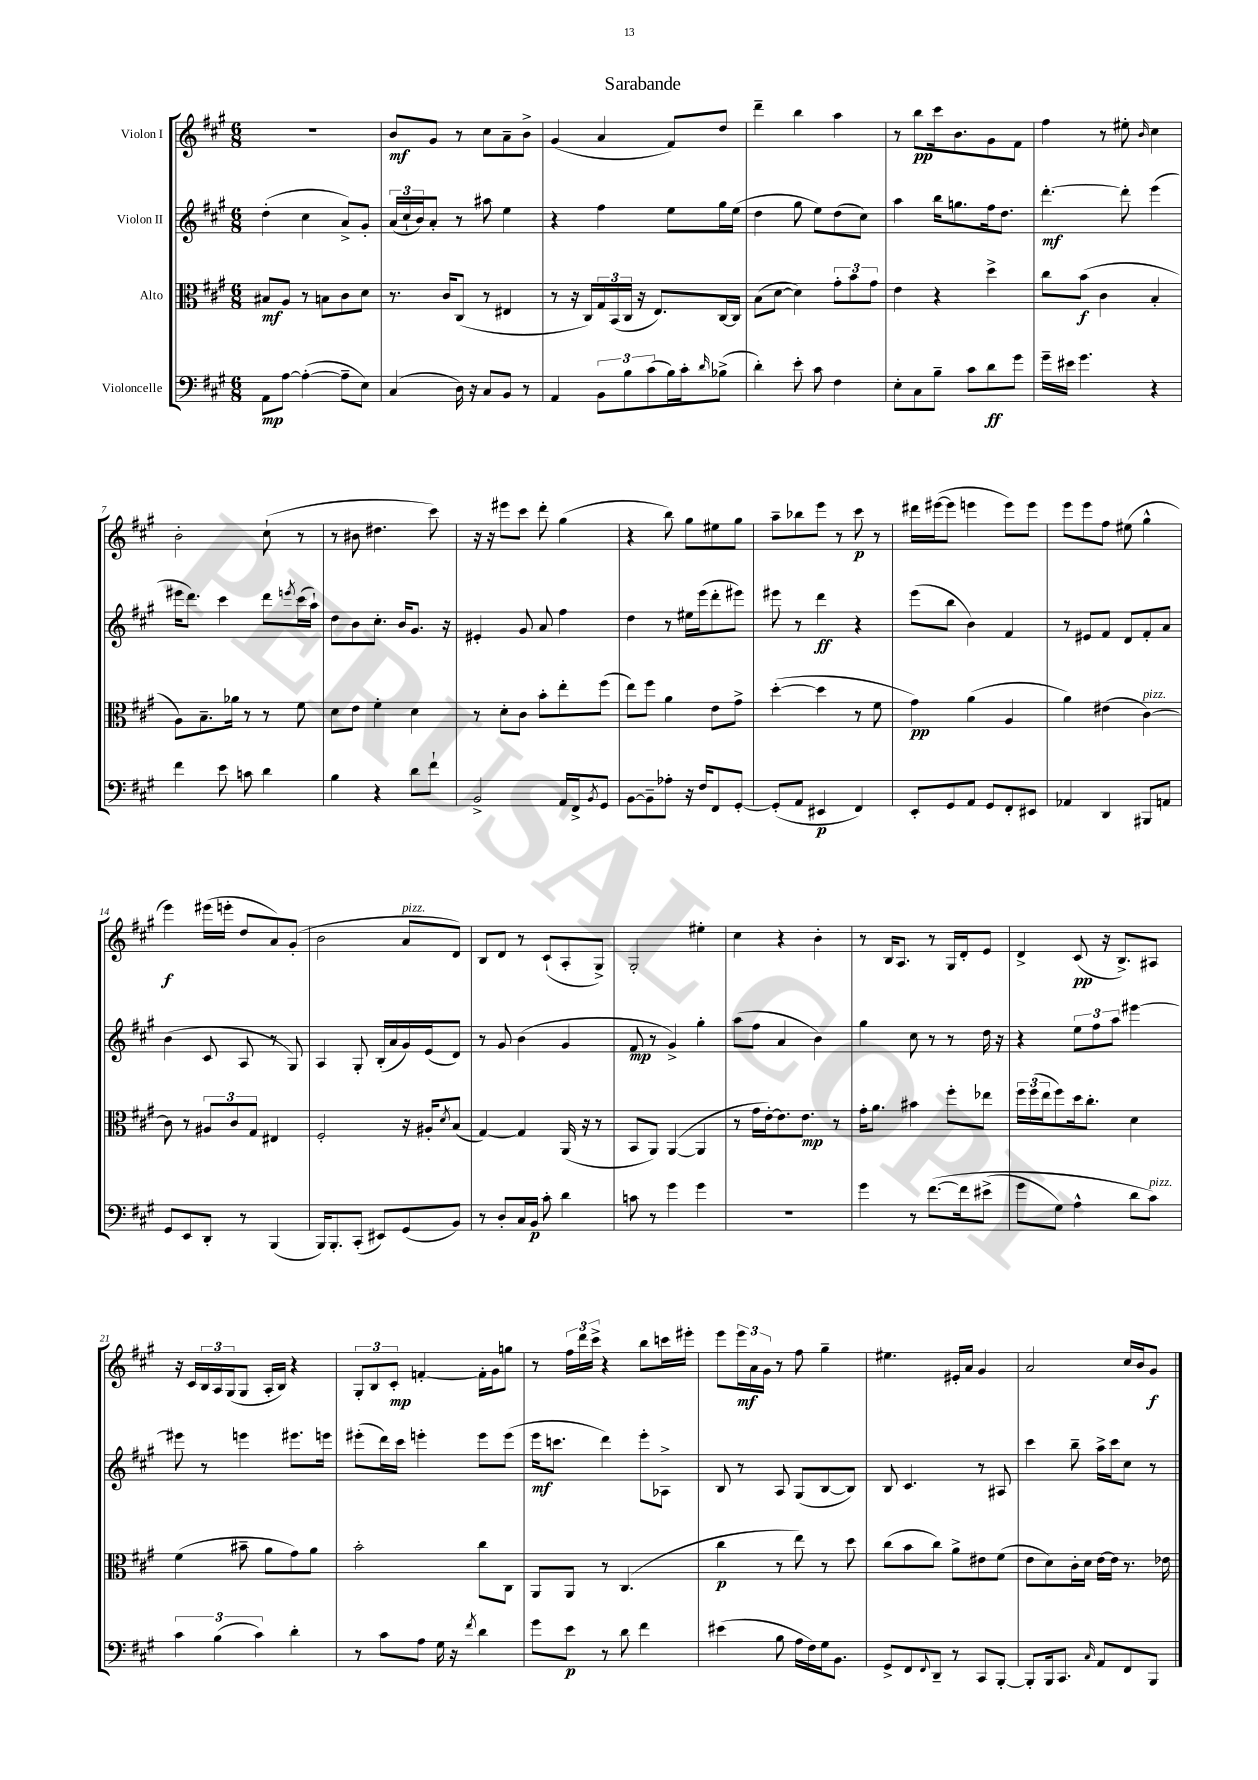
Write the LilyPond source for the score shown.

\header { title = "Sarabande" }
<<
\new StaffGroup <<
\new Staff = "s0" \with { instrumentName = "Violon I" } {
    \clef treble \key a \major \numericTimeSignature \time 6/8
    R2. |
    b'8\mf gis'8 r8 cis''8 a'8-- b'8-> |
    gis'4( a'4 fis'8) d''8 |
    d'''4-- b''4 a''4 |
    r8 b''8\pp cis'''16 b'8. gis'8 fis'8 |
    fis''4 r8 eis''8-. \grace { b'16 } cis''4 |
    b'2-. cis''8-!( r8 |
    r8 bis'8 dis''4. cis'''8) |
    r16 r16 eis'''8 cis'''8 d'''8-. gis''4( |
    r4 b''8) gis''8 eis''8 gis''8 |
    a''8-- bes''8 e'''8 r8 cis'''8\p r8 |
    dis'''16 eis'''16~( eis'''8 e'''4 e'''8) e'''8 |
    e'''8 e'''8 fis''8 eis''8( gis''4-^ |
    e'''4\f) eis'''16( e'''16-. d''8 a'8) gis'8-.( |
    b'2 a'8^\markup { \italic "pizz." } d'8) |
    b8 d'8 r8 cis'8-!( a8-. gis8->) |
    gis2-. eis''4-. |
    cis''4 r4 b'4-. |
    r8 b16 a8. r8 gis16 d'16-. e'8 |
    d'4-> cis'8\pp( r16 b8.->) ais8 |
    r16 cis'16 \tuplet 3/2 { b16 a16 gis16( } gis8 a16-. b16) r4 |
    \tuplet 3/2 { gis8-. b8 cis'8-.\mp } f'4~-. f'16-. gis'16 g''8 |
    r8 \tuplet 3/2 { fis''16 d'''16 cis'''16-> } r4 b''8 c'''16 eis'''16-. |
    e'''8 \tuplet 3/2 { e'''16\mf a'16 gis'16 } r8 fis''8 gis''4-- |
    eis''4. eis'16-. a'16 gis'4 |
    a'2 cis''16 b'16 gis'8\f \bar "|." |
}
\new Staff = "s1" \with { instrumentName = "Violon II" } {
    \clef treble \key a \major \numericTimeSignature \time 6/8
    d''4-.( cis''4 a'8->) gis'8-. |
    \tuplet 3/2 { a'16( cis''16-! b'16) } a'8-. r8 ais''8 e''4 |
    r4 fis''4 e''8 gis''16 e''16( |
    d''4 gis''8 e''8) d''8( cis''8) |
    a''4 b''16 g''8. fis''16 d''8. |
    d'''4.~-.\mf d'''8-. e'''4( |
    eis'''16 d'''8.) cis'''4 d'''8 \acciaccatura { e'''8 } cis'''16( a''16-!) |
    d''8 b'8 cis''8.-. b'16 gis'8. r16 |
    eis'4-. gis'8 a'8 fis''4 |
    d''4 r8 eis''16 e'''16( d'''8-. eis'''8) |
    eis'''8 r8 d'''4\ff r4 |
    e'''8( b''8 b'4) fis'4 |
    r8 eis'8 fis'8 d'8 fis'8-. a'8 |
    b'4( cis'8 a8 r8 gis8) |
    a4 gis8-. b16-.( a'16 gis'16) e'16( d'8) |
    r8 gis'8 b'4( gis'4 |
    fis'8\mp r8 gis'4->) gis''4-. |
    a''8( fis''8 a'4 b'4) |
    gis''4 cis''8 r8 r8 d''16 r16 |
    r4 \tuplet 3/2 { e''8 fis''8 a''8 } eis'''4~ |
    eis'''8 r8 e'''4 eis'''8. e'''16 |
    eis'''8-.( d'''16) cis'''16 e'''4-. e'''8 e'''8( |
    e'''16\mf c'''8. d'''4) e'''8-. aes8-> |
    b8 r8 a8 gis8( b8~ b8) |
    b8 cis'4. r8 ais8 |
    cis'''4 b''8-- a''16-> cis'''16 cis''8 r8 \bar "|." |
}
\new Staff = "s2" \with { instrumentName = "Alto" } {
    \clef alto \key a \major \numericTimeSignature \time 6/8
    bis8\mf a8 r8 b8 cis'8 d'8 |
    r8. cis'16 cis8( r8 eis4 |
    r8 r16 cis16) \tuplet 3/2 { gis16 b,16( cis16 } r16 e8.) cis16~ cis16 |
    b8( d'8~ d'4) \tuplet 3/2 { gis'8-. b'8 gis'8 } |
    e'4 r4 d''4-> |
    cis''8 b'8\f( cis'4 b4-. |
    a8) b8.-- aes'16 r8 r8 fis'8 |
    d'8 e'8 fis'4-. d'4 |
    r8 d'8-. cis'8 b'8-. e''8-. fis''8( |
    e''8) fis''8 a'4 e'8 gis'8-> |
    d''4~-.( d''4 r8 fis'8 |
    gis'4\pp) a'4( a4 |
    a'4) eis'4( cis'4~^\markup { \italic "pizz." }) |
    cis'8 r8 \tuplet 3/2 { ais8 cis'8 gis8 } eis4 |
    fis2-. r16 ais16-. \acciaccatura { d'8 } b8( |
    gis4~) gis4 a,16( r16 r8 |
    b,8 a,8) a,4~( a,4 |
    r8 gis'16 e'16~-.) e'8. e'8.\mp r8 |
    gis'16-. a'8. bis'4 fis''8-. ees''8 |
    \tuplet 3/2 { fis''16 fis''16( e''16 } fis''8) d''16 cis''8.-. d'4 |
    fis'4( bis'8-- a'8 gis'8) a'8 |
    b'2-. cis''8 cis8 |
    a,8 a,8 r8 cis4.( |
    cis''4\p r8 e''8) r8 d''8 |
    cis''8( b'8 cis''8) a'8-> eis'8 fis'8( |
    e'8 d'8) cis'16-. d'16 e'16~ e'16 r8. ees'16 \bar "|." |
}
\new Staff = "s3" \with { instrumentName = "Violoncelle" } {
    \clef bass \key a \major \numericTimeSignature \time 6/8
    a,8\mp a8~ a4~-.( a8-- e8) |
    cis4( d16) r16 cis8 b,8 r8 |
    a,4 \tuplet 3/2 { b,8 b8 cis'8( } b16) cis'16-. \grace { d'16 } bes8->( |
    d'4-.) e'8-. cis'8 fis4 |
    e8-. cis8 b8-- cis'8 d'8\ff gis'8 |
    gis'16-- eis'16 gis'4. r4 |
    fis'4 e'8 c'8 d'4 |
    b4 r4 d'8 fis'8-! |
    b,2-> a,16 fis,16-> \acciaccatura { b,8 } gis,8 |
    b,8~ b,8-- aes8-. r16 fis16 fis,8 gis,8~-. |
    gis,8-.( a,8 eis,4\p fis,4) |
    e,8-. gis,8 a,8 gis,8 fis,8-. eis,8 |
    aes,4 d,4 bis,,8 a,8 |
    gis,8 e,8 d,8-. r8 b,,4( |
    b,,16) b,,8.-. cis,8-.( eis,8) gis,8( b,8) |
    r8 d8-. cis16 b,16\p cis'8-. d'4 |
    c'8 r8 gis'4 gis'4 |
    R2. |
    gis'4 r8 fis'8.~\( fis'16 eis'8->( |
    gis'8 gis8) a4-^ d'8 cis'8^\markup { \italic "pizz." }\) |
    \tuplet 3/2 { cis'4 b4( cis'4) } d'4-. |
    r8 cis'8 a8 gis16 r16 \acciaccatura { fis'8 } d'4 |
    gis'8 e'8\p r8 d'8 fis'4 |
    eis'4( b8 a16 fis16) gis16 b,8. |
    gis,8-> fis,8 \appoggiatura { fis,8 } d,8-- r8 cis,8 b,,8~-. |
    b,,8-. b,,16 cis,8. \grace { cis16 } a,8 fis,8 b,,8 \bar "|." |
}
>>
>>
